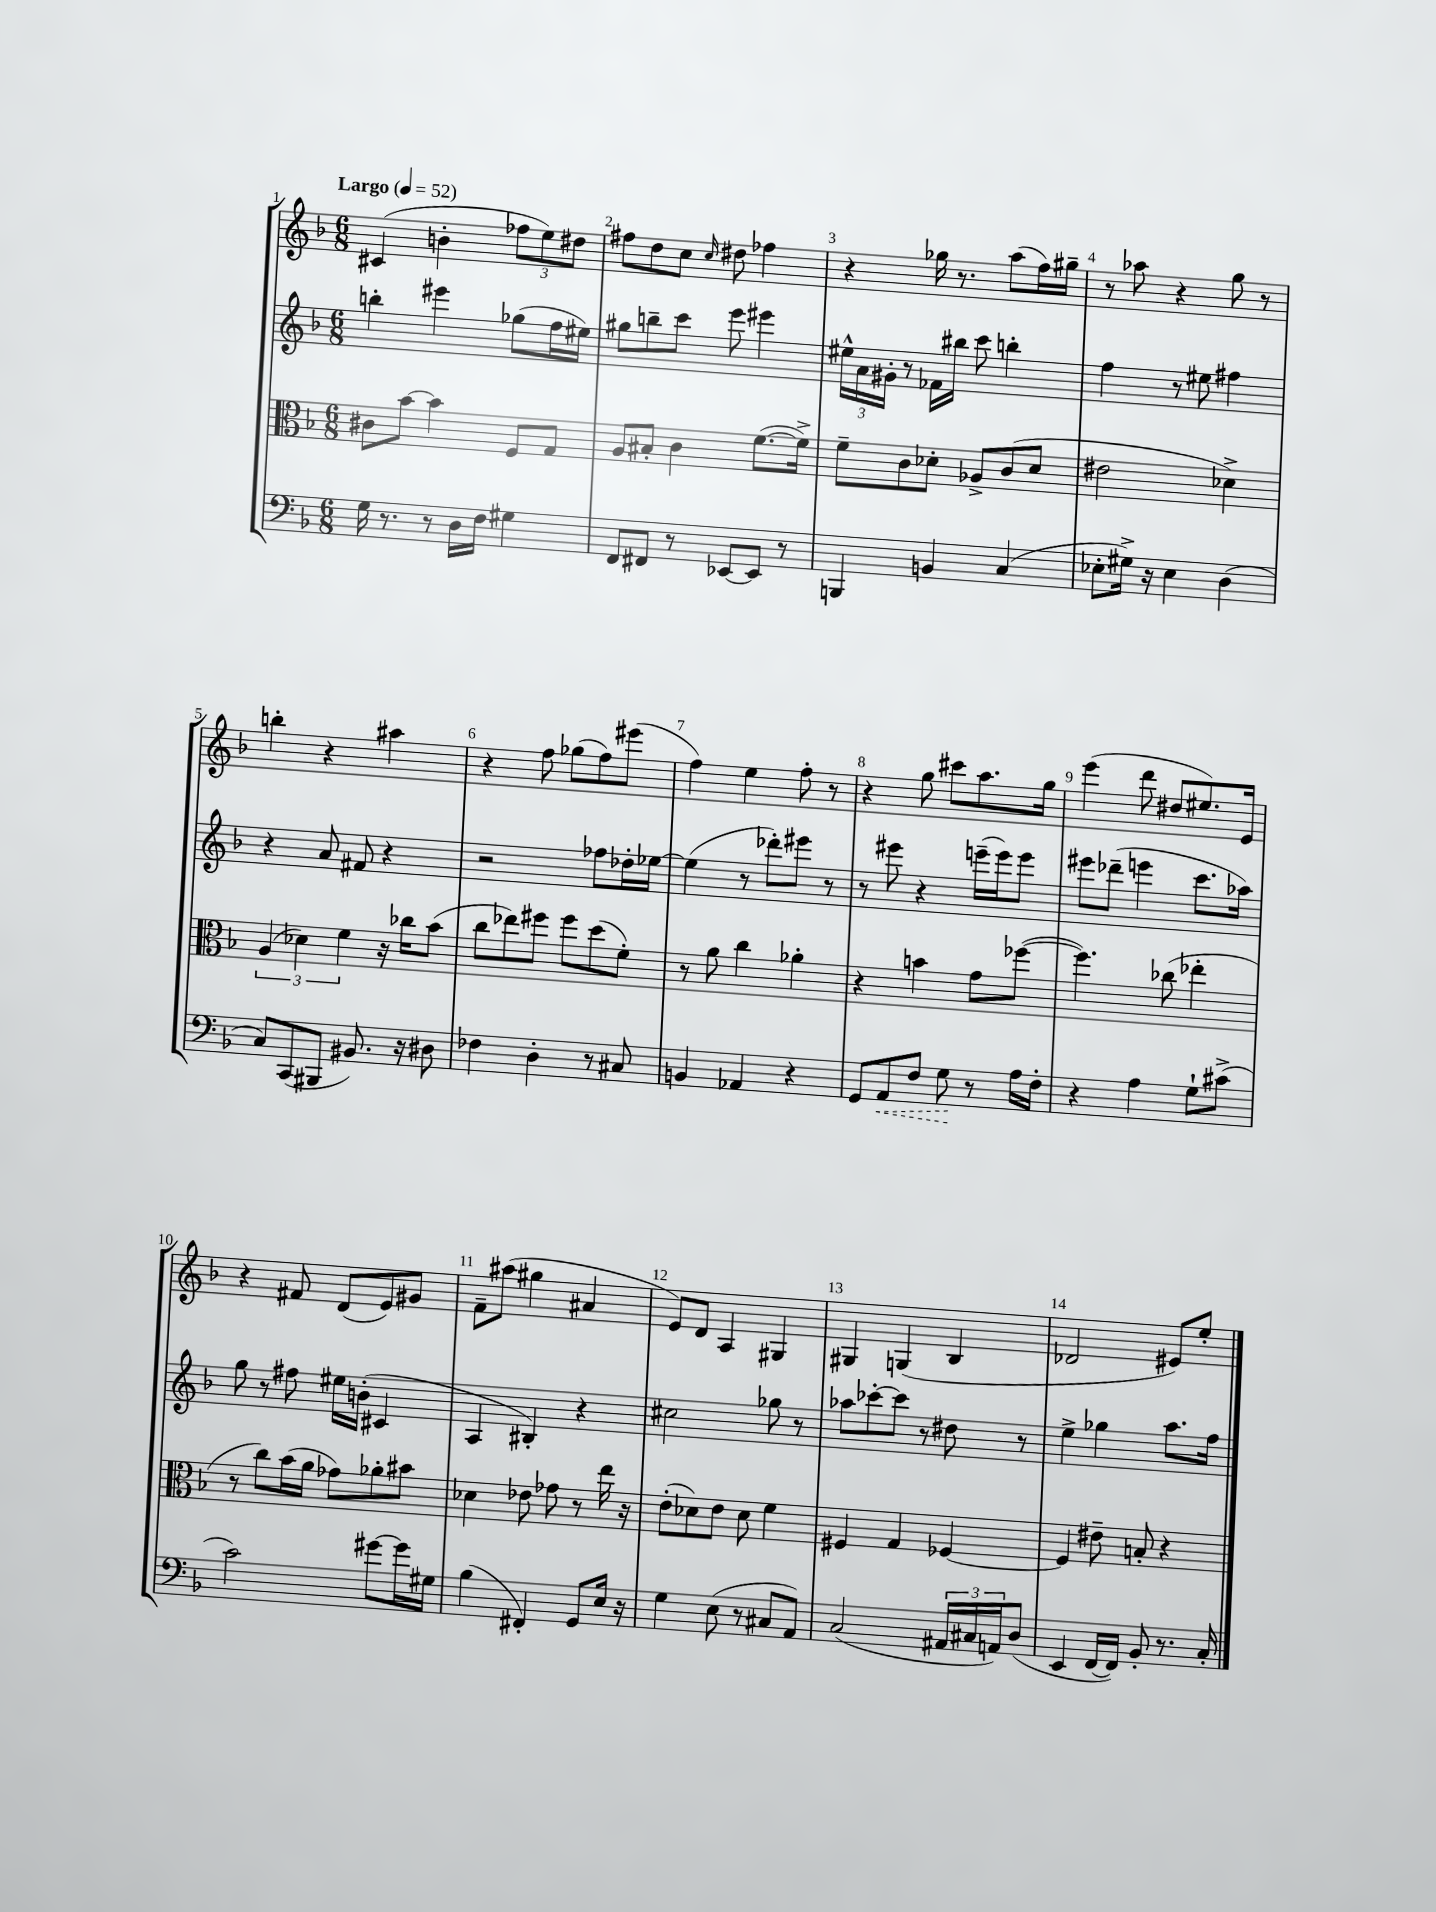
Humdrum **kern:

**kern	**kern	**kern	**kern
*staff4	*staff3	*staff2	*staff1
*clefF4	*clefC3	*clefG2	*clefG2
*k[b-]	*k[b-]	*k[b-]	*k[b-]
*M6/8	*M6/8	*M6/8	*M6/8
*MM52	*MM52	*MM52	*MM52
16G	8c#	4bb'	(4c#
8.r	.	.	.
.	[8b-	.	.
8r	4b-]	4eee#	4b'
16D	.	.	.
16F	.	.	.
4G#	8F	(8gg-	12ff-
.	.	.	12ee)
.	8G	16ff	.
.	.	.	12dd#
.	.	16ee#)	.
=	=	=	=
8FF	8A	8gg#	8ff#
8FF#	8B#'	8bb~	8dd
8r	4c	8ccc	8cc
.	.	.	16qqcc
[8EE-	.	8eee	8dd#
8EE-]	([8.f	4eee#	4ff-
8r	.	.	.
.	16f^])	.	.
=	=	=	=
4BBB	8f~	24ee#^^	4r
.	.	24a	.
.	.	24g#'	.
.	8c	8r	.
4BB	8d-'	16f-	16gg-
.	.	16bb#	8.r
.	8A-^	8ccc	.
(4C	(8c	4bb'	(8aa
.	8d-	.	16ff)
.	.	.	16gg#~
=	=	=	=
8E-'	2e#	4ff	8r
16G#^)	.	.	8aa-
16r	.	.	.
4E-	.	8r	4r
.	.	8ee#	.
(4D	4d-^)	4ff#	8gg
.	.	.	8r
=	=	=	=
8C)	(6A	4r	4bb'
(8CC	.	.	.
.	6d-)	.	.
8BBB#	.	8a	4r
.	6f	.	.
8.BB#)	.	8f#	.
.	16r	4r	4aa#
16r	16cc-	.	.
8D#	(8b-	.	.
=	=	=	=
4F-	8cc	2r	4r
.	8ee-)	.	.
4D'	8ff#	.	8ff
.	8ff#	.	(8gg-
8r	(8dd	8ff-	8ff)
8C#	8f')	16dd-'	(8eee#
.	.	[16ee-	.
=	=	=	=
4BB	8r	(4ee-]	4ff)
.	8a	.	.
4AA-	4cc	8r	4ee
.	.	8ddd-')	.
4r	4a-'	8eee#	8ff'
.	.	8r	8r
=	=	=	=
8GG	4r	8r	4r
8AA	.	8eee#	.
8F	4b	4r	8gg
8G	.	.	8ccc#
8r	8g	(16eee~	8.aa
.	.	16eee)	.
16A	([8ff-	8eee	.
16F'	.	.	16gg
=	=	=	=
4r	4.ff-])	8eee#	(4eee
.	.	(8ddd-~	.
4A	.	4eee	8ddd
.	(8cc-	.	8dd#
8G`	4ee-'	8.ccc	8.ee#)
(8c#^	.	.	.
.	.	16aa-)	16e
=	=	=	=
2c)	8r	8gg	4r
.	8cc)	8r	.
.	(16b-	8ff#	8f#
.	16a	.	.
.	8g-)	16ee#	(8d
.	.	(16b'	.
[8g#	8a-'	4c#	8e)
16g#]	8b#	.	8g#
16G#	.	.	.
=	=	=	=
(4B-	4d-	4A	8f~
.	.	.	(8aa#
4FF#')	8e-	4B#')	4gg#
.	8g-	.	.
8GG	8r	4r	4a#
16E	16ee	.	.
16r	16r	.	.
=	=	=	=
4G	(8e'	2cc#	8e)
.	8d-)	.	8d
(8E	8e	.	4A
8r	8d-	.	.
8C#	4f	8gg-	4G#
8AA)	.	8r	.
=	=	=	=
(2C	4F#	8aa-	4G#
.	.	[8ccc-'	.
.	4G	8ccc-]	(4G
.	.	8r	.
24AA#	[4F-	8dd#	4B-
24C#	.	.	.
24AA)	.	.	.
(8D	.	8r	.
=	=	=	=
4EE	4F-]	4ee^	2d-
[16FF	8e#~	4gg-	.
16FF])	.	.	.
8BB-'	8B'	.	.
8.r	4r	8.aa	8e#)
.	.	.	8ee'
16C'	.	16ff	.
==	==	==	==
*-	*-	*-	*-
